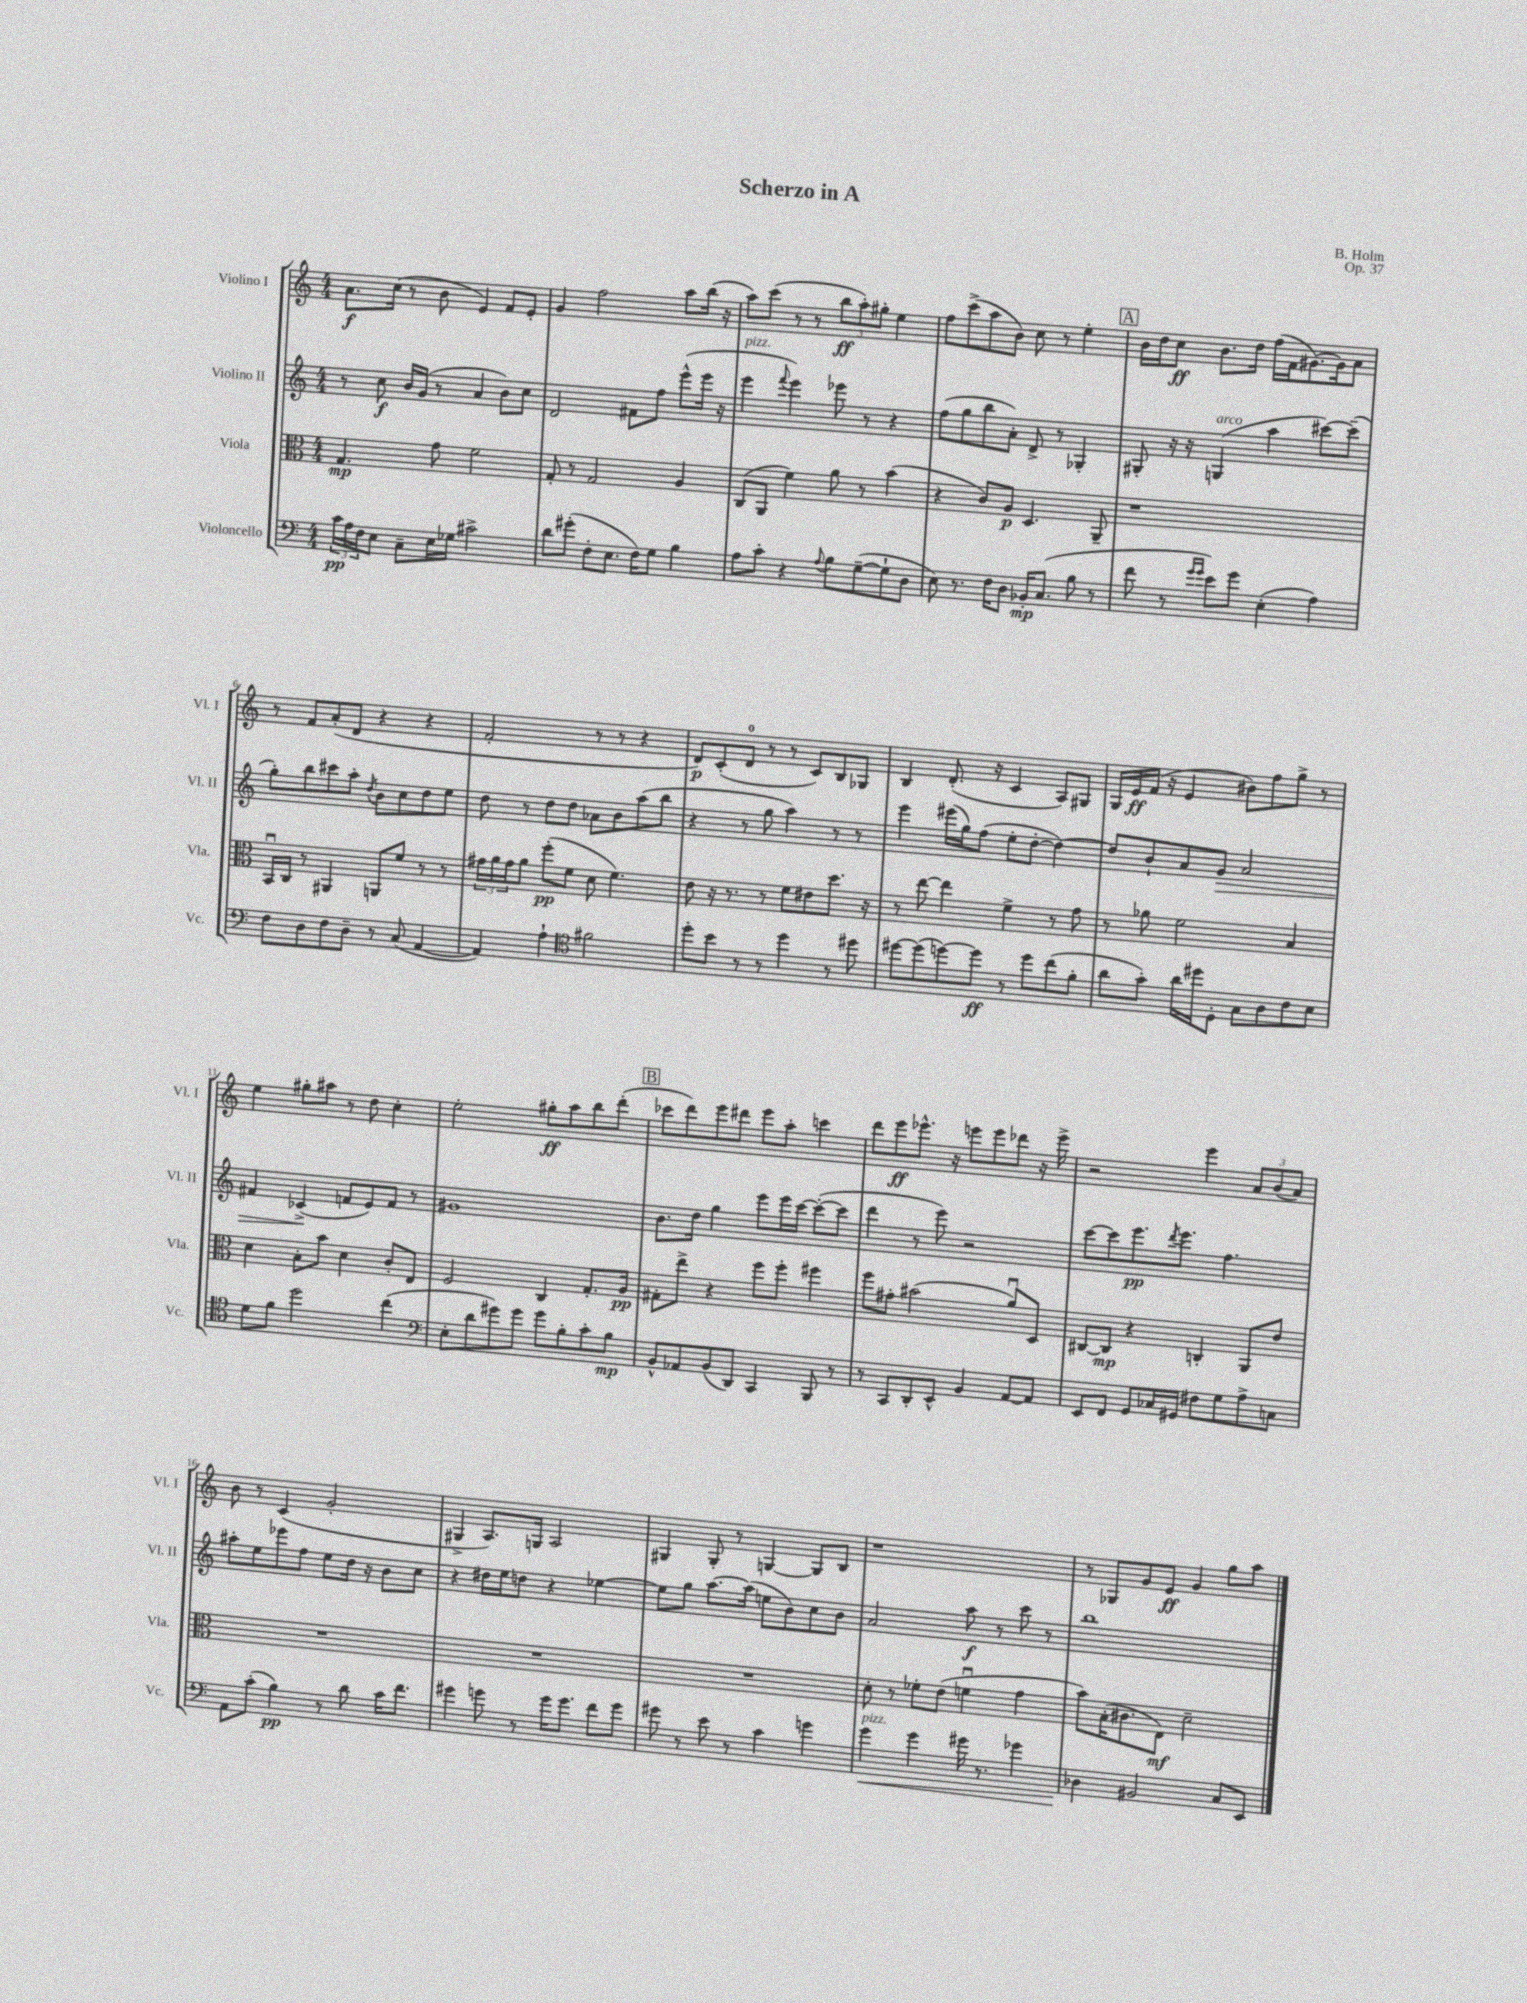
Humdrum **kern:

**kern	**kern	**kern	**kern
*staff4	*staff3	*staff2	*staff1
*clefF4	*clefC3	*clefG2	*clefG2
*k[]	*k[]	*k[]	*k[]
*M4/4	*M4/4	*M4/4	*M4/4
24c\LL	4.G/	8r	8.a\L
24A\	.	.	.
24F\J	.	.	.
8E\J	.	8cc\	.
.	.	.	(16cc\Jk
8C~\L	.	16b/LL	8r
.	.	(16g/JJ	.
16E\L	8g\	8r	8b\
16G-\JJ	.	.	.
2c#^\	2f\	4a/	4e/)
.	.	8b\L)	8f/L
.	.	8cc\J	8e'/J
=	=	=	=
8d\L	8G'/	2d/	4g/
(8g#'\J	8r	.	.
8F'\L	2G/	.	2ff\
8.E\J	.	.	.
.	.	8f#\L	.
16F\LK)	.	.	.
8G\J	.	8ff\J	.
4B\	4A/	(8eee^^\L	8aa\L
.	.	16eee\Jk	(16bb\Jk
.	.	16r	16r
=	=	=	=
8A\L	(8C/L	4eee\	8aa\L)
8c'\J	8AA/J	.	(8ccc\J
.	.	8qqfff/	.
4r	4f\)	4eee\)	8r
.	.	.	8r
8qqA/	.	.	.
8B\L	8a\	8eee-\	12bb\L
.	.	.	12aa'\)
([8G~\	8r	8r	.
.	.	.	12gg#'\J
8G`\]	(4b\	4r	4ee\
8D\J	.	.	.
=	=	=	=
8E\)	4r	(8ff\L	8ff\L
8.r	.	8gg\	(8ccc^\
.	8c/L)	8bb\	8aa\
16F\LK	.	.	.
8D\J	8A/J	8a'\J)	8b\J)
16BB-'/LK	4.D/	8d^/	8cc\
(8.C/J	.	.	.
.	.	8r	8r
8B\	.	4G-'/	4ee'\
8r	8AA~/	.	.
=	=	=	=
8f\	1r	8G#'/	16b\LL
.	.	.	16dd\J
8r	.	16r	8cc\J
.	.	16r	.
16qqg/LL	.	.	.
16qqg/JJ	.	.	.
8e\L)	.	(4G/	8.b\L
8g\J	.	.	.
.	.	.	16dd\Jk
(4E'\	.	4aa\	(16ff\LL
.	.	.	16f\J
.	.	.	[8.g#\)
4A\)	.	[8ccc#\L)	.
.	.	.	16g#\]k
.	.	(8ccc#~\]J	8a\J
=	=	=	=
8F\L	16BBu/LL	8gg'\L)	8r
.	16C/JJ	.	.
8D\	8r	8bb\	8f/L
8F\	4AA#/	8ccc#\	(8a'/
8D~\J	.	8aa'\J	8d/J
.	.	8qdd/	.
8r	8AA/L	8b\L	4r
(8C/	8f/J	8cc\	.
[4AA/	8r	8dd\	4r
.	8r	8ee\J	.
=	=	=	=
4AA/])	24g#\LL	8dd\	2f'/
.	24a\	.	.
.	24g#\J	.	.
.	8a\J	8r	.
4A`\	(8ff'\L	8dd\L	.
.	8f\J	8dd\J	.
*clefC4	*	*	*
2f#\	8d\	8a-\L	8r
.	4.f\)	8b\	8r
.	.	(8aa\	4r
.	.	8bb\J	.
=	=	=	=
8dd'\L	8e\	4r	8d/L)
8b\J	16r	.	(8c'/
.	8.r	.	.
8r	.	8r	8d/J
8r	8r	8gg\	8r
4dd\	8f\L	4aa\)	8r
.	8e#\	.	8c/L)
8r	8.dd\J	8r	8B/
8dd#\	.	8r	8G-/J
.	16r	.	.
=	=	=	=
[8dd#\L	8r	4eee\	4B/
(8dd#\]	[8ee\	.	.
[8dd\)	4ee\]	(16eee#\LL	(8.d'/
.	.	16gg\J)	.
8dd\]J	.	(8ff\J	.
.	.	.	16r
8r	4f^\	8ee'\L	4c/
8dd\L	.	[8dd'\J	.
(8cc\	8r	4dd\_)	8A/L)
8f'\J	8g\	.	8G#/J
=	=	=	=
8a\L	8r	8dd/]L	16G/LL
.	.	.	16e/
8g'\J)	8a-\	8b`/	(16f/JJ
.	.	.	16r
16a\LL	2f\	8a/	4e/
16dd#\J	.	.	.
8D'\J	.	8g/J	.
8G\L	.	2a/	8b#\L)
8A\	.	.	8ff\
8c\	4B/	.	8gg^\J
8B\J	.	.	8r
=	=	=	=
8d\L	4d\	4f#/	4ee\
8f\J	.	.	.
2dd\	8B'\L	(4c-^/	8gg#'\L
.	8b\J	.	8aa#\J
.	4d\	8f/L	8r
.	.	8e/)	8dd\
(4cc\	8c'/L	8f/J	4cc'\
.	8E/J	8r	.
=	=	=	=
*clefF4	*	*	*
8E'\L	2F/	1g#	2ee'\
8d\	.	.	.
8g#\)	.	.	.
8g#\J	.	.	.
8g#\L	4C/	.	8gg#'\L
8B'\	.	.	8aa\
8c'\	8.G'/L	.	8bb\
8B\J	.	.	(8ddd'\J
.	16A/Jk	.	.
=	=	=	=
8BB^^/L	8G#'\L	8.b\L	8ccc-\L
8AA-/	8ee^\J	.	8ddd\)
.	.	16dd\Jk	.
(8BB/	4r	4gg\	8eee\
8DD/J)	.	.	8ddd#\J
4CC/	8ff\L	8eee\L	8eee\L
.	8ff'\J	16eee\L	8aa'\J
.	.	[16ccc\JJ	.
8BBB/	4ff#\	(8ccc'\_L	4ccc\
8r	.	8ccc\]J	.
=	=	=	=
8r	8ff\L	4ddd\	8ddd\L
8CC/L	8g#'\J	.	8eee\
8DD'/	(2b#\	8r	8.eee-^^\J
8EE^^/J	.	8eee\)	.
.	.	.	16r
4BB/	.	2r	8eee\L
.	.	.	8eee\
[8AA/L	8au/L)	.	8ddd-\J
8AA/]J	8D/J	.	16r
.	.	.	16eee^\
=	=	=	=
8EE/L	[8C#/L	[8ccc\L	2r
8FF/J	8C#/]J	8ccc\]	.
8GG/L	4r	8.eee\	.
16C-/L	.	.	.
.	.	8qddd/	.
16GG#/JJ	.	8.eee\J	.
8F#\L	4C'/	.	4eee\
8G\	.	4.ff\	.
8A^\	8AA/L	.	12a/L
.	.	.	(12b/
8C\J	8e/J	.	.
.	.	.	12a/J)
=	=	=	=
8AA\L	1r	8aa#'\L	8b\
(8c'\J	.	8ee\	8r
4B\)	.	8eee-\	(4c/
.	.	8ff\J	.
8r	.	8ee\L	2g'/
8d\	.	16dd\Jk	.
.	.	16r	.
16c\LK	.	8b\L	.
8.f\J	.	.	.
.	.	8cc\J	.
=	=	=	=
4g#\	1r	4r	4G#^/
8g\	.	16dd#\LL	8.A/L)
.	.	16ee\J	.
8r	.	8dd\J	.
.	.	.	16G/Jk
16g\LK	.	4r	2A/
8.g\J	.	.	.
8f\L	.	[4ee-\	.
8g\J	.	.	.
=	=	=	=
8g#\	1r	8ee-\]L	4G#/
8r	.	8gg\J	.
8e\	.	[8.aa\L	8G#'/
8r	.	.	8r
.	.	(16aa\]Jk	.
4c\	.	8ee\L	[4G/
.	.	8b\)	.
4g\	.	8cc\	8G/]L
.	.	8b\J	8B/J
=	=	=	=
4g\	8d'\	2a/	1r
.	8r	.	.
4g\	8f-'\L	.	.
.	(8e\J	.	.
16g#\	4fu\	8aa\	.
8.r	.	.	.
.	.	8r	.
4g-\	4g\	8ccc\	.
.	.	8r	.
=	=	=	=
4D-\	8b\L)	1bb	8r
.	(16B'\K	.	8G-/L
.	8.c#\	.	.
2BB#/	.	.	8g/
.	8E\J)	.	8e/J
.	2d~\	.	4g/
8C/L	.	.	8gg\L
8EE/J	.	.	8aa\J
==	==	==	==
*-	*-	*-	*-
